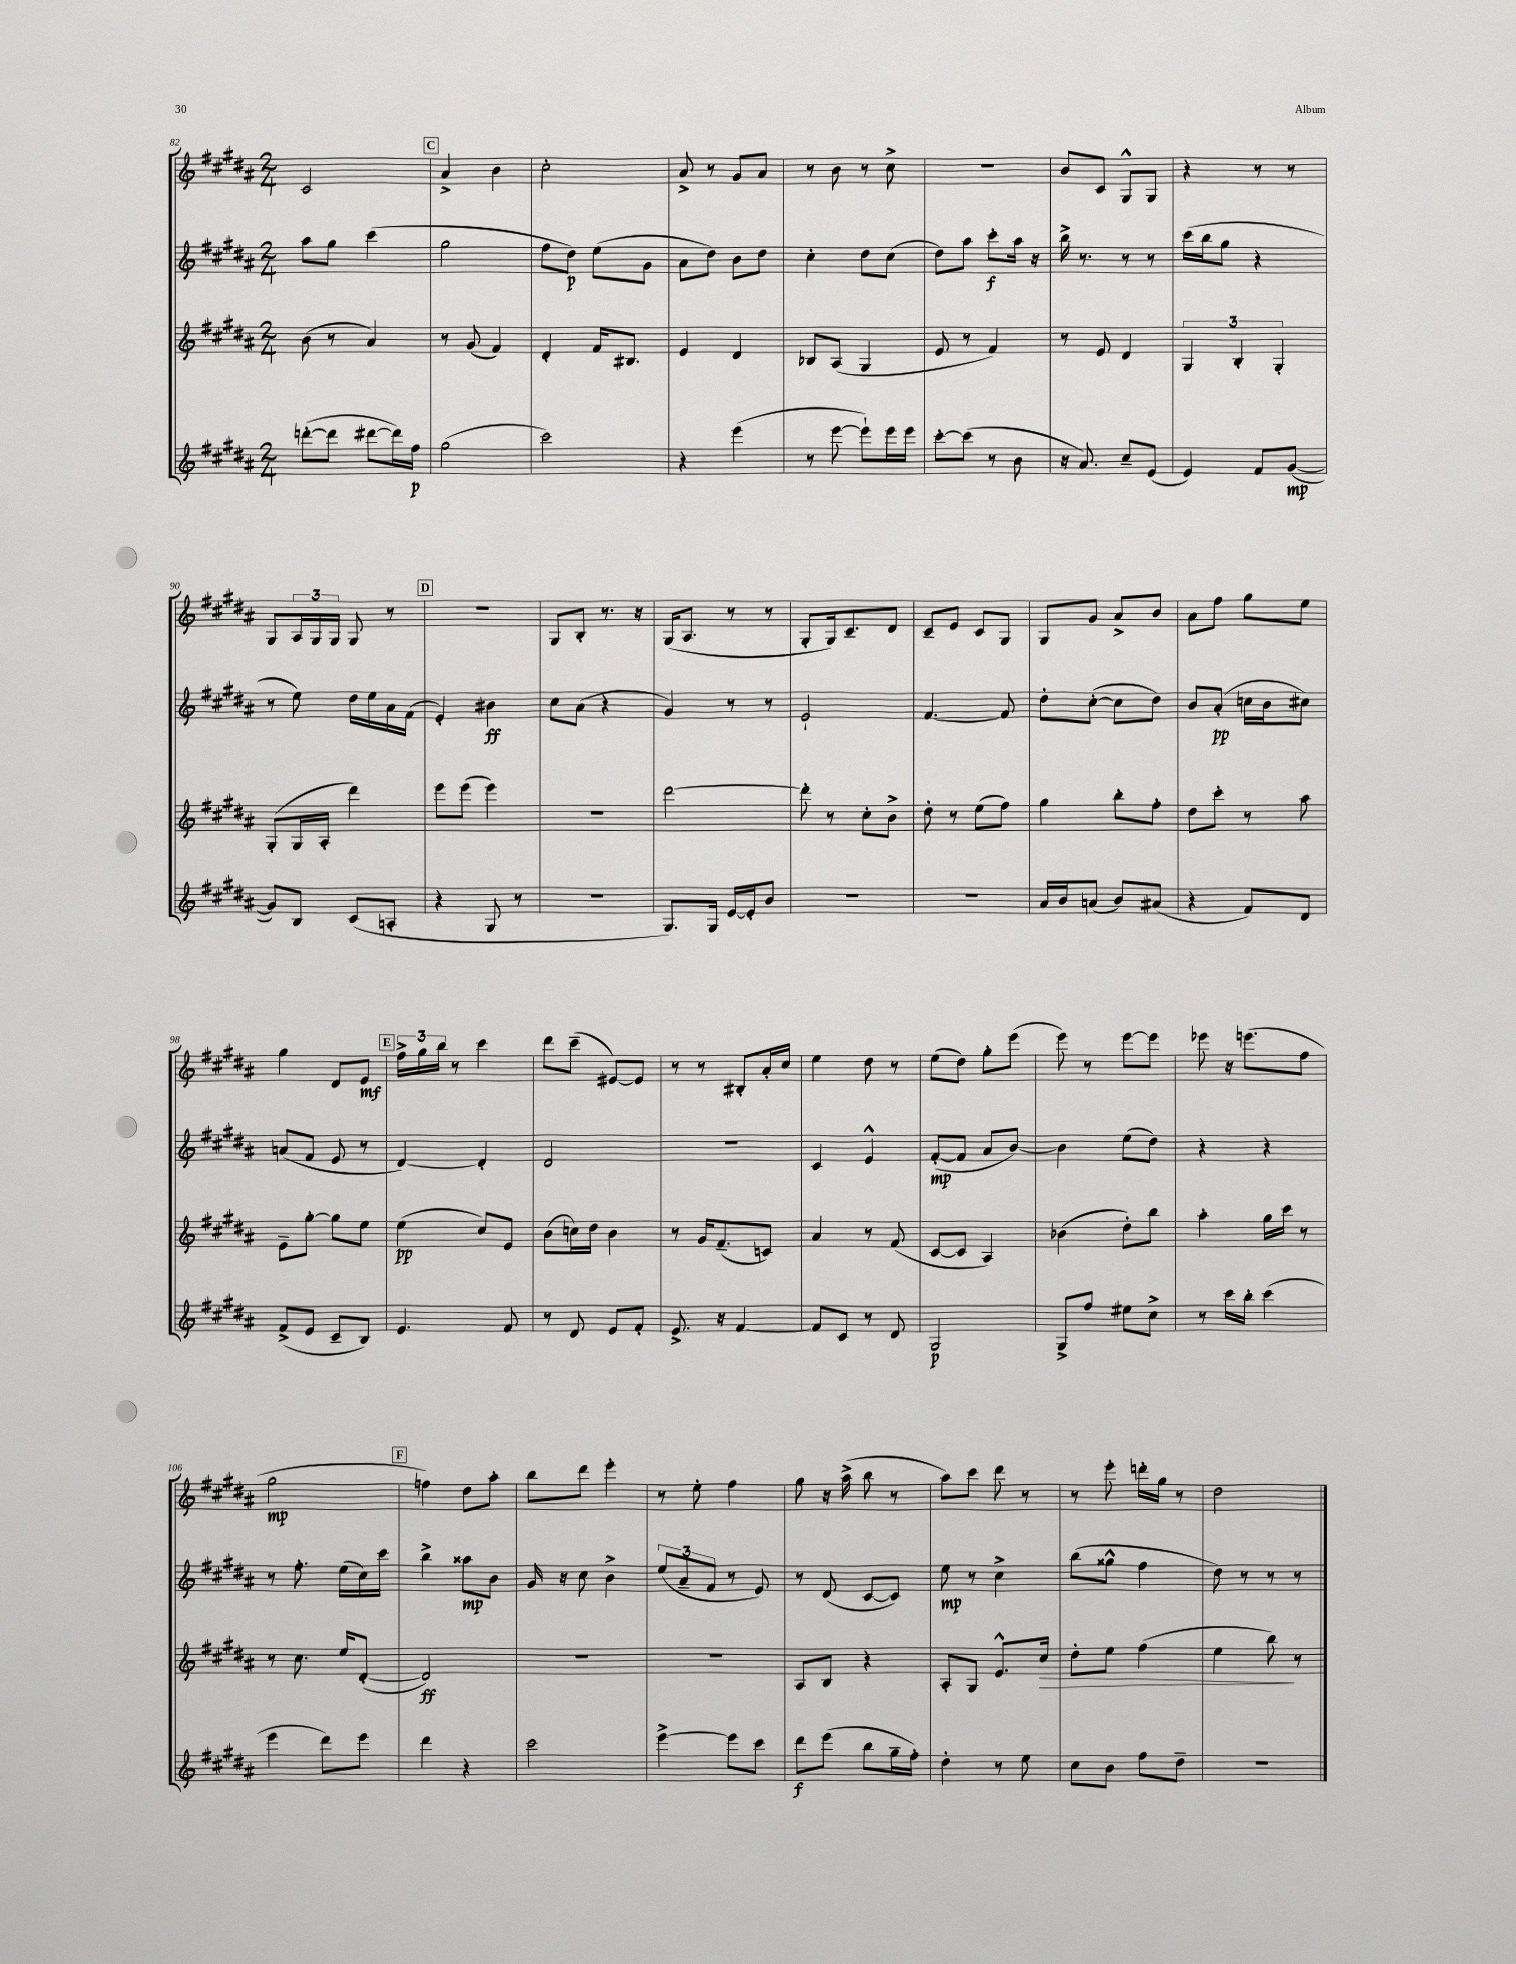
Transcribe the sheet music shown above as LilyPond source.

<<
\new StaffGroup <<
\new Staff = "s0" {
    \clef treble \key b \major \numericTimeSignature \time 2/4
    cis'2 |
    \mark \markup { \box "C" } ais'4-> b'4 |
    cis''2-. |
    ais'8-> r8 gis'8 ais'8 |
    r8 b'8 r8 cis''8-> |
    R2 |
    b'8 cis'8 gis8-^ gis8 |
    r4 r8 r8 |
    gis8 \tuplet 3/2 { ais16 gis16 gis16 } gis8 r8 |
    \mark \markup { \box "D" } R2 |
    gis8 b8-. r8. r16 |
    gis16( ais8. r8 r8 |
    gis8-. gis16) cis'8.-- dis'8 |
    cis'8-- e'8 cis'8 gis8 |
    gis8 gis'8 ais'8-> b'8 |
    ais'8 fis''8 gis''8 e''8 |
    gis''4 dis'8 e'8\mf |
    \mark \markup { \box "E" } \tuplet 3/2 { fis''16-> gis''16 b''16 } r8 cis'''4 |
    dis'''8 cis'''8--( eis'8~) eis'8 |
    r8 r8 bis8-. ais'16-. cis''16 |
    e''4 dis''8 r8 |
    e''8( dis''8) gis''8-. e'''8( |
    e'''8) r8 e'''8~ e'''8 |
    ees'''8 r16 e'''8.( fis''8 |
    gis''2\mp |
    \mark \markup { \box "F" } f''4) dis''8 ais''8-. |
    b''8 dis'''8 e'''4-. |
    r8 e''8-. fis''4 |
    gis''8 r16 ais''16->( b''8 r8 |
    ais''8) cis'''8 dis'''8 r8 |
    r8 e'''8-. d'''16-. gis''16 r8 |
    dis''2 \bar "|." |
}
\new Staff = "s1" {
    \clef treble \key b \major \numericTimeSignature \time 2/4
    ais''8 gis''8 cis'''4( |
    \mark \markup { \box "C" } gis''2 |
    fis''8 dis''8\p) e''8( gis'8 |
    ais'8 dis''8) b'8 dis''8 |
    cis''4-. dis''8 cis''8( |
    dis''8) ais''8 cis'''8-.\f ais''16 r16 |
    b''16-> r8. r8 r8 |
    cis'''16( b''16 gis''8 r4 |
    r8 e''8) dis''16 e''16 ais'16 fis'16( |
    \mark \markup { \box "D" } e'4-.) bis'4\ff |
    cis''8 ais'8( r4 |
    gis'4) r8 r8 |
    e'2-! |
    fis'4.~ fis'8 |
    dis''8-. cis''8~-.( cis''8 dis''8) |
    b'8 ais'8-.\pp( c''16 b'16 cis''8) |
    a'8( fis'8 e'8 r8 |
    \mark \markup { \box "E" } dis'4~) dis'4-. |
    dis'2 |
    r2 |
    cis'4 e'4-^ |
    fis'8~-.\mp( fis'8 ais'8 b'8~) |
    b'4 e''8( dis''8) |
    r4 r4 |
    r8 fis''8.-. e''16( cis''16) cis'''16 |
    \mark \markup { \box "F" } b''4-> aisis''8\mp b'8 |
    gis'16 r16 cis''8 b'4-> |
    \tuplet 3/2 { e''8( ais'8-- fis'8 } r8 e'8) |
    r8 dis'8( cis'8~ cis'8) |
    e''8\mp r8 cis''4-> |
    b''8( gisis''8-^ fis''4 |
    dis''8) r8 r8 r8 \bar "|." |
}
\new Staff = "s2" {
    \clef treble \key b \major \numericTimeSignature \time 2/4
    b'8( r8 ais'4) |
    \mark \markup { \box "C" } r8 gis'8( fis'4) |
    dis'4-. fis'16 bis8. |
    e'4 dis'4 |
    bes8 ais8( gis4 |
    e'8 r8 fis'4) |
    r8 e'8 dis'4 |
    \tuplet 3/2 { gis4 b4-. gis4-. } |
    gis8-.( gis16 ais16-. dis'''4) |
    \mark \markup { \box "D" } e'''8 e'''8( e'''4) |
    r2 |
    dis'''2~ |
    dis'''8-. r8 cis''8-. b'8-> |
    dis''8-. r8 e''8( fis''8) |
    gis''4 b''8-. fis''8-. |
    dis''8 cis'''8-. r8 ais''8 |
    e'8-- gis''8~-. gis''8 e''8 |
    \mark \markup { \box "E" } e''4\pp( cis''8) e'8 |
    b'8( c''16) dis''16 b'4 |
    r8 gis'16 fis'8.--( c'8) |
    ais'4 r8 fis'8( |
    cis'8~ cis'8 ais4) |
    bes'4( dis''8-.) b''8 |
    ais''4-. gis''16 cis'''16 r8 |
    r8 cis''8. e''16 dis'8~-.( |
    \mark \markup { \box "F" } dis'2\ff) |
    R2 |
    R2 |
    ais8 b8 r4 |
    ais8-. gis8 e'8.-^ cis''16\> |
    dis''8-. e''8 fis''4( |
    e''4 b''8\!) r8 \bar "|." |
}
\new Staff = "s3" {
    \clef treble \key b \major \numericTimeSignature \time 2/4
    d'''8~-.( d'''8 dis'''8~ dis'''16) fis''16\p |
    \mark \markup { \box "C" } gis''2( |
    cis'''2) |
    r4 e'''4( |
    r8 e'''8~ e'''8-!) e'''16 e'''16 |
    cis'''8~-. cis'''8( r8 b'8 |
    r16 ais'8.) cis''8-- e'8( |
    e'4) fis'8 gis'8~\mp( |
    gis'8) b8 cis'8( a8-. |
    \mark \markup { \box "D" } r4 gis8 r8 |
    r2 |
    gis8.) gis16 e'16~ e'16-. b'8 |
    r2 |
    R2 |
    ais'16 b'16 a'8( b'8) ais'8( |
    r4 fis'8) dis'8 |
    fis'8->( e'8 cis'8-- b8) |
    \mark \markup { \box "E" } e'4. fis'8 |
    r8 dis'8 e'8 fis'8-. |
    e'8.-> r16 fis'4~ |
    fis'8 cis'8 r8 dis'8 |
    gis2\p |
    gis8-> fis''8 eis''8 cis''8-> |
    r8 cis'''16 b''16-. cis'''4( |
    e'''4 dis'''8) e'''8 |
    \mark \markup { \box "F" } dis'''4 r4 |
    cis'''2 |
    e'''4~-> e'''8 cis'''8 |
    dis'''8\f e'''8( b''8 gis''16-- fis''16-.) |
    dis''4-. r8 e''8 |
    cis''8 b'8 fis''8 dis''8-- |
    r2 \bar "|." |
}
>>
>>
\layout { \context { \Score currentBarNumber = #82 } }
